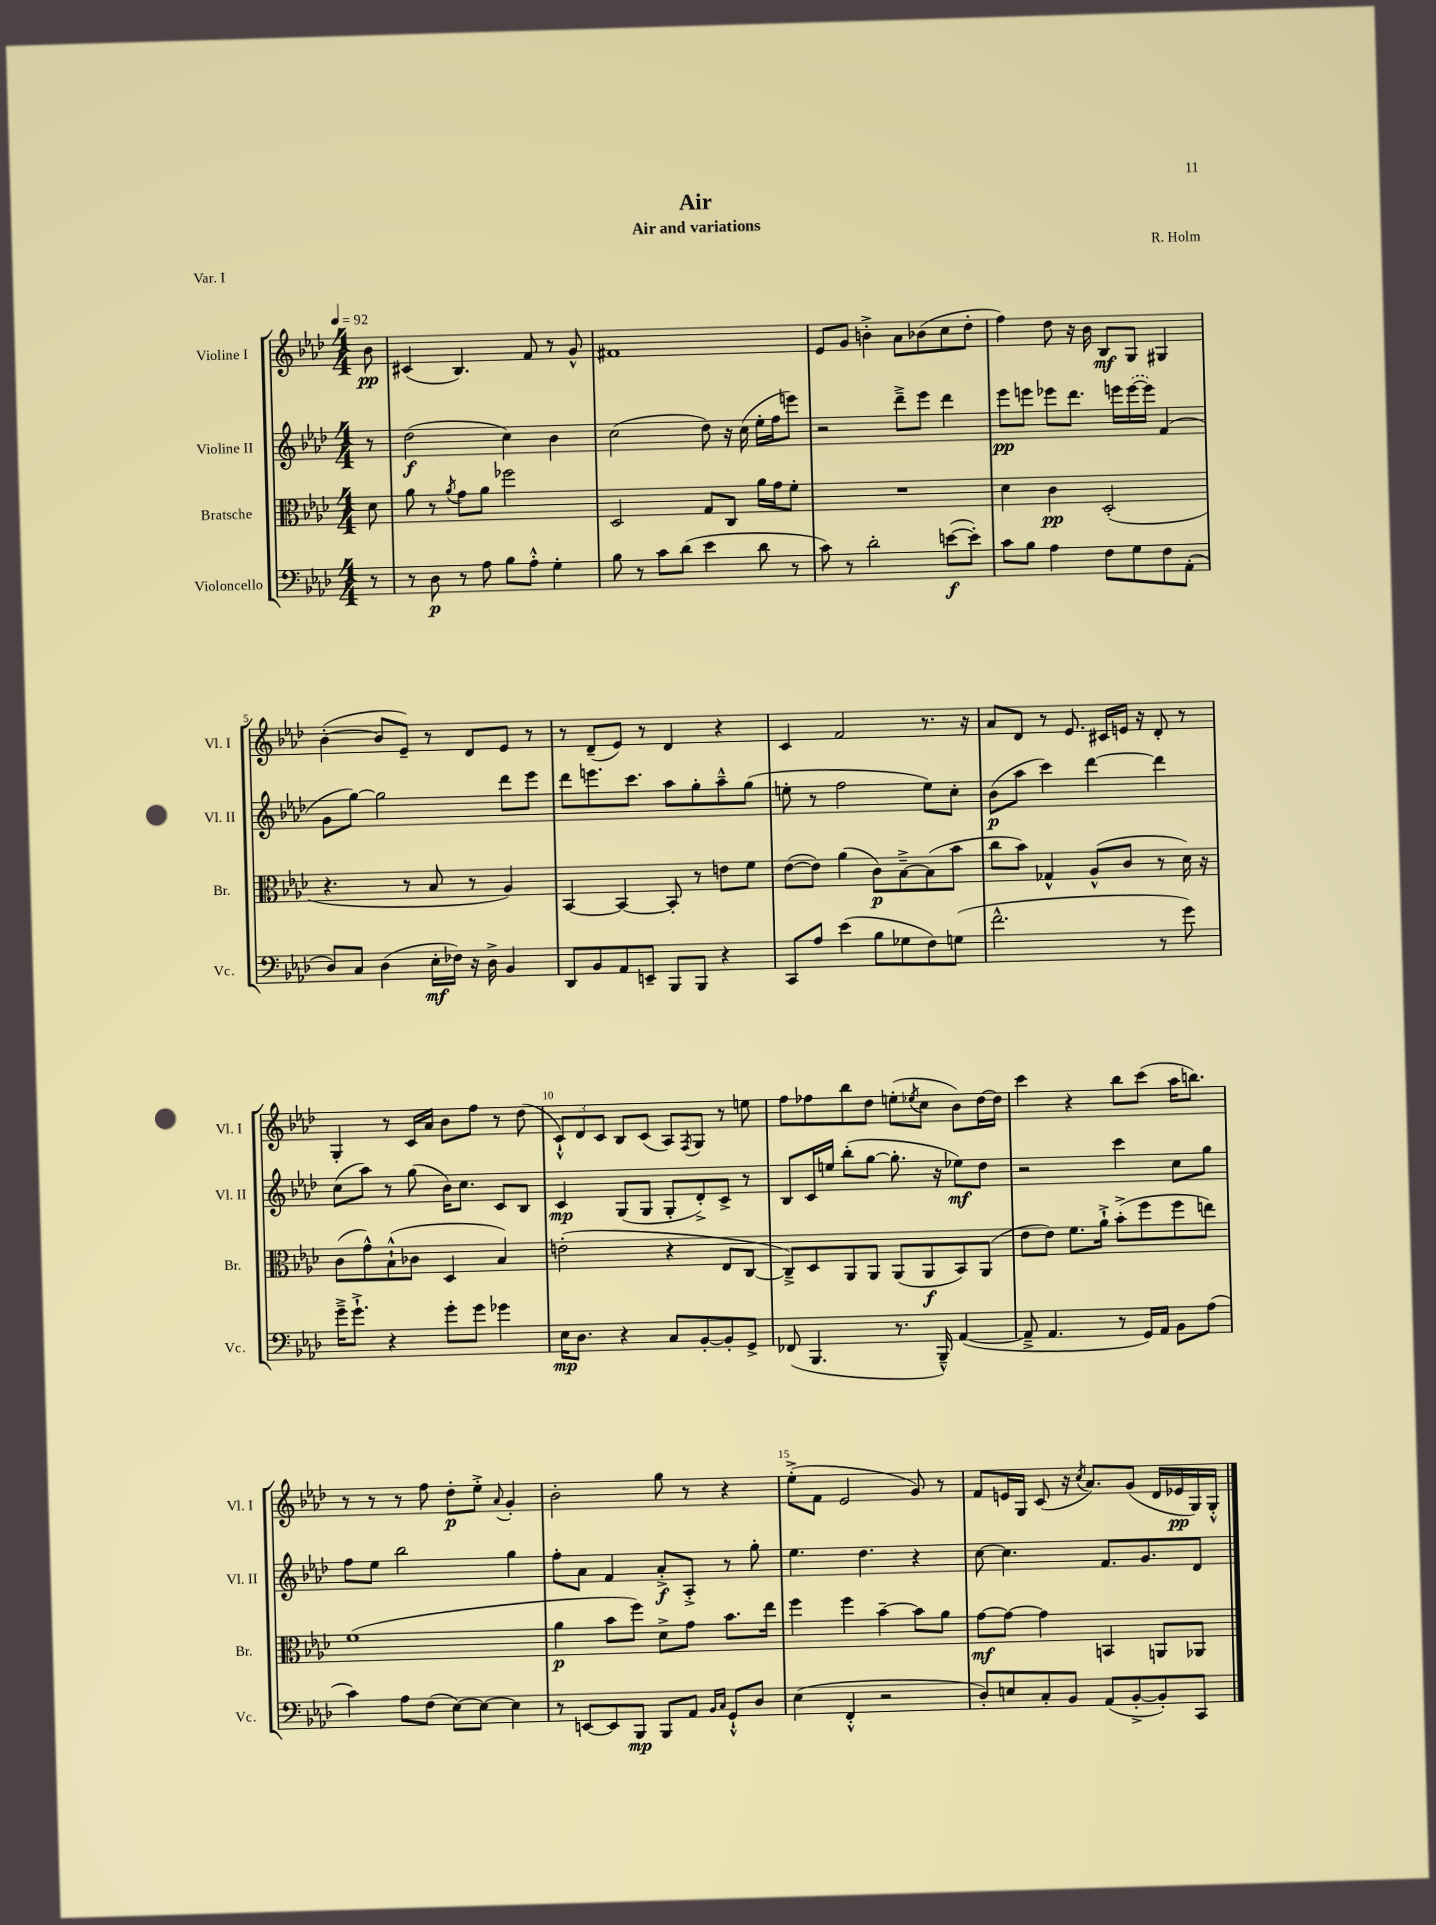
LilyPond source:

\header { title = "Air" composer = "R. Holm" subtitle = "Air and variations" piece = "Var. I" }
<<
\new StaffGroup <<
\new Staff = "s0" \with { instrumentName = "Violine I" shortInstrumentName = "Vl. I" } {
    \clef treble \key aes \major \numericTimeSignature \time 4/4 \partial 8 \tempo 4 = 92
    bes'8\pp |
    cis'4( bes4.) f'8 r8 g'8-^ |
    fis'1 |
    ees'8 g'8 b'4-.-> aes'8 bes'8( c''8 des''8-. |
    f''4) des''8 r16 bes'16 bes8\mf g8 gis4 |
    bes'4~-.( bes'8 ees'8--) r8 des'8 ees'8 r8 |
    r8 des'8--( ees'8) r8 des'4 r4 |
    c'4 f'2 r8. r16 |
    aes'8 des'8 r8 ees'8. cis'16 e'16 r16 des'8-. r8 |
    g4-. r8 c'16 aes'16 bes'8 f''8 r8 des''8( |
    \tuplet 3/2 { c'8-!-^) des'8 c'8 } bes8 c'8( aes8) \acciaccatura { f8 } g8 r8 e''8 |
    f''8 fes''8 bes''8 des''8 e''8-.( \acciaccatura { ees''8 } c''8 bes'8) des''16~ des''16 |
    c'''4 r4 bes''8 c'''8( aes''16 b''8.) |
    r8 r8 r8 f''8 des''8-.\p ees''8-.-> \appoggiatura { aes'8 } g'4-. |
    bes'2-. g''8 r8 r4 |
    ees''8-.->( f'8 ees'2 g'8) r8 |
    f'8 e'16 g16 c'8( r16 \acciaccatura { c''8 } aes'8.) g'8( des'16 ees'16\pp g16) g16-.-^ \bar "|." |
}
\new Staff = "s1" \with { instrumentName = "Violine II" shortInstrumentName = "Vl. II" } {
    \clef treble \key aes \major \numericTimeSignature \time 4/4 \partial 8
    r8 |
    des''2\f( c''4) bes'4 |
    c''2( des''8) r16 c''16( ees''16-. f''16 e'''8) |
    r2 des'''8---> ees'''8 des'''4 |
    ees'''8\pp e'''8 ees'''8 des'''8. e'''16 \once \slurDashed e'''16~( e'''16) f'4( |
    g'8 g''8~) g''2 des'''8 ees'''8 |
    des'''8 e'''8. c'''8. aes''8 g''8-. aes''8---^ g''8( |
    e''8-. r8 f''2 e''8) c''8-. |
    bes'8\p( aes''8 c'''4) des'''4~ des'''4 |
    c''8( aes''8) r8 g''8( bes'16) c''8. c'8 bes8 |
    c'4\mp g8( g8 g8-. des'8-.->) c'8-> r8 |
    bes8 c'16 e''16 bes''8-.( g''8~ g''8.-. r16 ees''8\mf) des''8 |
    r2 c'''4 c''8 g''8 |
    f''8 ees''8 bes''2 g''4 |
    f''8-. aes'8 f'4 aes'8-.->\f aes8-.-> r8 g''8-. |
    ees''4. des''4. r4 |
    c''8~ c''4. f'8. g'8. des'8 \bar "|." |
}
\new Staff = "s2" \with { instrumentName = "Bratsche" shortInstrumentName = "Br." } {
    \clef alto \key aes \major \numericTimeSignature \time 4/4 \partial 8
    des'8 |
    aes'8 r8 \acciaccatura { aes'8 } g'8 aes'8 fes''2 |
    des2 g8 c8 aes'16 g'16 f'8-. |
    R1 |
    des'4 c'4\pp des2-.( |
    r4. r8 bes8 r8 aes4) |
    bes,4~ bes,4~ bes,8-. r8 e'8 f'8 |
    ees'8~( ees'8) aes'4( c'8\p) bes8~---> bes8( bes'8 |
    c''8 bes'8) ges4-^ aes8-^( c'8 r8 des'16) r16 |
    c'8( g'8-^) bes8-!-^( ces'8 des4 bes4) |
    e'2-.( r4 ees8 c8~ |
    c8--->) des8 aes,8 aes,8 aes,8( aes,8\f bes,8) aes,8( |
    ees'8 ees'8) f'8. aes'16-!-> bes'8-.->( f''8 f''8 e''8) |
    f'1( |
    aes'4\p bes'8 f''8) des'8-> g'8 bes'8. ees''16 |
    f''4 f''4 bes'4~-- bes'8 aes'8 |
    g'8~\mf g'8~ g'4 b,4 a,8 aes,8 \bar "|." |
}
\new Staff = "s3" \with { instrumentName = "Violoncello" shortInstrumentName = "Vc." } {
    \clef bass \key aes \major \numericTimeSignature \time 4/4 \partial 8
    r8 |
    r8 des8\p r8 aes8 bes8 aes8-.-^ g4-. |
    bes8 r8 c'8 des'8( ees'4 des'8 r8 |
    c'8) r8 des'2-. e'8~\f( e'8-.) |
    c'8 bes8 aes4 f8 g8 f8 aes,8-.( |
    des8) c8 des4( ees16-.\mf fes16) r16 des16-> bes,4 |
    des,8 bes,8 aes,8 e,8-- bes,,8 bes,,8 r4 |
    c,8 aes8 ees'4( bes8 ges8 f8) g8( |
    f'2.-^ r8 g'8) |
    g'16---> g'8.-!-> r4 g'8-. g'8 ges'4 |
    ees16\mp des8. r4 c8 bes,8~-. bes,8-. g,8-> |
    fes,8( bes,,4. r8. bes,,16---^) aes,4~( |
    aes,8---> aes,4. r8 g,16) aes,16 bes,8 aes8( |
    c'4) aes8 f8( ees8~) ees8~ ees4 |
    r8 e,8~ e,8 bes,,8\mp bes,,8 aes,8 \grace { bes,16 c16 } g,8-!-^ des8 |
    ees4( f,4-.-^ r2 |
    des8-.) e8 c8-. bes,8 aes,8( bes,8~-.-> bes,8-.) c,8 \bar "|." |
}
>>
>>
\layout { \context { \Score \override BarNumber.break-visibility = ##(#f #t #t) barNumberVisibility = #(every-nth-bar-number-visible 5) } }
